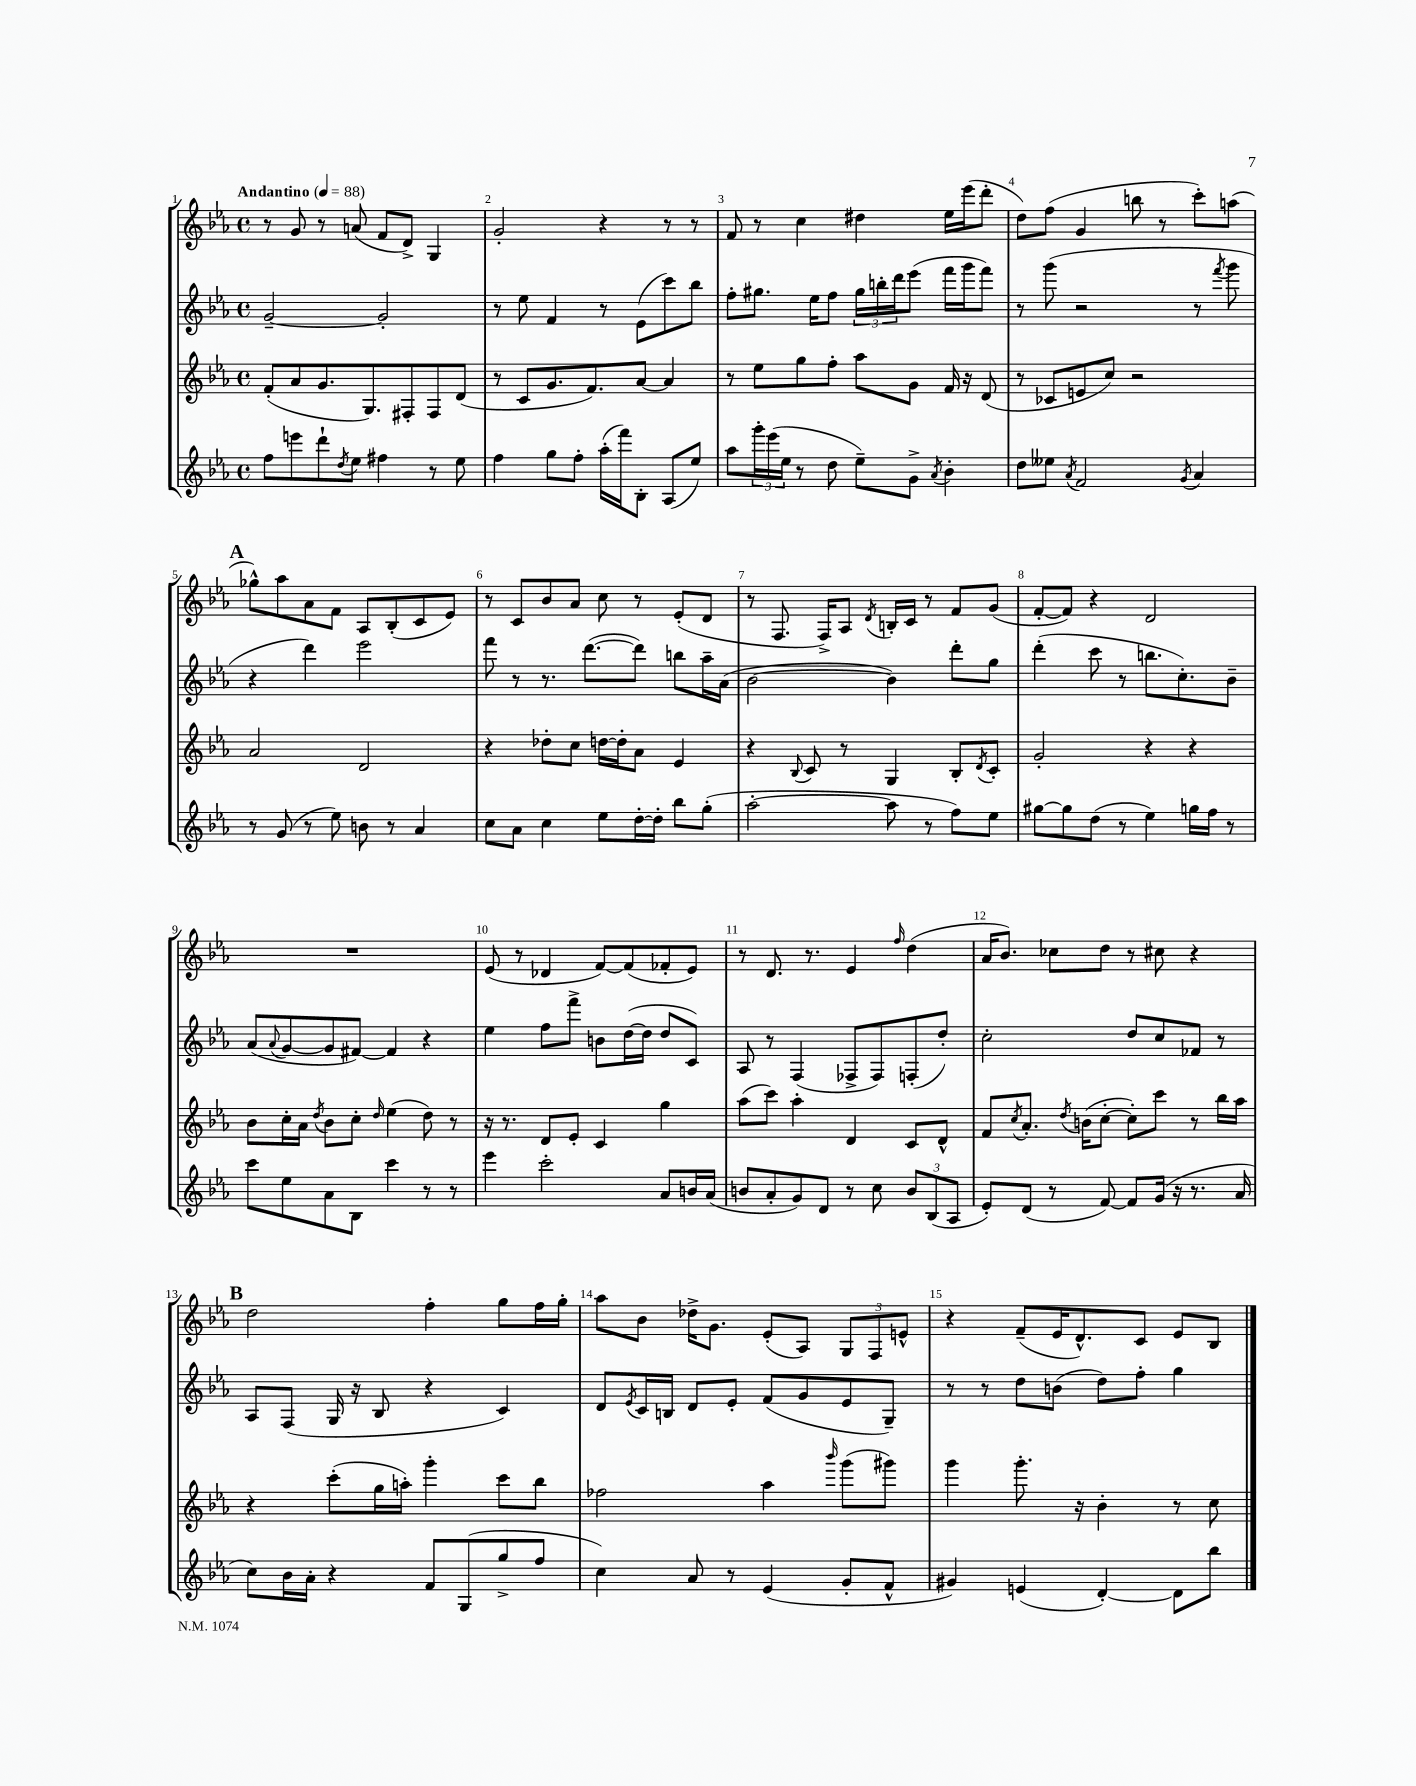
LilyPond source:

<<
\new StaffGroup <<
\new Staff = "s0" {
    \clef treble \key ees \major \defaultTimeSignature \time 4/4 \tempo "Andantino" 4 = 88
    r8 g'8 r8 a'8( f'8 d'8->) g4 |
    g'2-. r4 r8 r8 |
    f'8 r8 c''4 dis''4 ees''16 ees'''16( d'''8-. |
    d''8) f''8( g'4 b''8 r8 c'''8-.) a''8( |
    \mark \markup { \bold "A" } ges''8-^) aes''8 aes'8 f'8 aes8 bes8-.( c'8 ees'8) |
    r8 c'8 bes'8 aes'8 c''8 r8 ees'8-.( d'8 |
    r8 f8. f16->) aes8 \acciaccatura { d'8 } b16-. c'16 r8 f'8 g'8( |
    f'8~-. f'8) r4 d'2 |
    R1 |
    ees'8( r8 des'4 f'8~) f'8( fes'8-. ees'8) |
    r8 d'8. r8. ees'4 \grace { f''16 } d''4( |
    aes'16 bes'8.) ces''8 d''8 r8 cis''8 r4 |
    \mark \markup { \bold "B" } d''2 f''4-. g''8 f''16 g''16-. |
    aes''8 bes'8 des''16-> g'8. ees'8-.( aes8) \tuplet 3/2 { g8 f8 e'8-^ } |
    r4 f'8--( ees'16 d'8.-^) c'8 ees'8 bes8 \bar "|." |
}
\new Staff = "s1" {
    \clef treble \key ees \major \defaultTimeSignature \time 4/4
    g'2~-- g'2-. |
    r8 ees''8 f'4 r8 ees'8( c'''8) bes''8 |
    f''8-. gis''8. ees''16 f''8 \tuplet 3/2 { gis''16 b''16-. d'''16 } ees'''8( f'''16 g'''16 f'''8) |
    r8 g'''8( r2 r8 \acciaccatura { f'''8 } g'''8 |
    \mark \markup { \bold "A" } r4 d'''4) ees'''2 |
    f'''8 r8 r8. d'''8.~( d'''8) b''8 aes''16-- aes'16( |
    bes'2~ bes'4) d'''8-. g''8 |
    d'''4-.( c'''8 r8 b''8. c''8.-.) bes'8-- |
    aes'8( \appoggiatura { aes'8 } g'8~ g'8 fis'8~) fis'4 r4 |
    ees''4 f''8 f'''8-> b'8 d''16~( d''16 d''8 c'8) |
    aes8 r8 f4( fes8-> fes8) f8-.( d''8-.) |
    c''2-. d''8 c''8 fes'8 r8 |
    \mark \markup { \bold "B" } aes8 f8( g16 r16 bes8 r4 c'4) |
    d'8 \acciaccatura { ees'8 } c'16 b16 d'8 ees'8-. f'8( g'8 ees'8 g8--) |
    r8 r8 d''8 b'8( d''8) f''8-. g''4 \bar "|." |
}
\new Staff = "s2" {
    \clef treble \key ees \major \defaultTimeSignature \time 4/4
    f'8-.( aes'8 g'8. g8.) fis8-. fis8 d'8( |
    r8 c'8 g'8. f'8.) aes'8~ aes'4 |
    r8 ees''8 g''8 f''8-. aes''8 g'8 f'16 r16 d'8( |
    r8 ces'8 e'8 c''8) r2 |
    \mark \markup { \bold "A" } aes'2 d'2 |
    r4 des''8-. c''8 d''16~ d''16-. aes'8 ees'4 |
    r4 \appoggiatura { bes8 } c'8 r8 g4 bes8-. \acciaccatura { d'8 } c'8-. |
    g'2-. r4 r4 |
    bes'8 c''16-. aes'16 \acciaccatura { d''8 } bes'8 c''8-. \grace { d''16 } ees''4( d''8) r8 |
    r16 r8. d'8 ees'8-. c'4 g''4 |
    aes''8( c'''8) aes''4-. d'4 c'8 d'8-^ |
    f'8 \acciaccatura { c''8 } aes'8.-. \acciaccatura { d''8 } b'16( c''8~-. c''8-.) c'''8 r8 bes''16 aes''16 |
    \mark \markup { \bold "B" } r4 c'''8-.( g''16 a''16-.) g'''4-. c'''8 bes''8 |
    fes''2 aes''4 \grace { bes'''16 } g'''8( gis'''8) |
    g'''4 g'''8.-. r16 bes'4-. r8 c''8 \bar "|." |
}
\new Staff = "s3" {
    \clef treble \key ees \major \defaultTimeSignature \time 4/4
    f''8 e'''8 d'''8-! \acciaccatura { d''8 } ees''8 fis''4 r8 ees''8 |
    f''4 g''8 f''8-. aes''16-.( f'''16) bes8-. aes8( ees''8) |
    aes''8 \tuplet 3/2 { g'''16-. ees'''16( ees''16 } r8 d''8 ees''8--) g'8-> \acciaccatura { aes'8 } bes'4-. |
    d''8 eeses''8 \acciaccatura { aes'8 } f'2 \acciaccatura { g'8 } aes'4 |
    \mark \markup { \bold "A" } r8 g'8( r8 ees''8) b'8 r8 aes'4 |
    c''8 aes'8 c''4 ees''8 d''16~-. d''16-. bes''8 g''8-.( |
    aes''2~-. aes''8 r8 f''8) ees''8 |
    gis''8~ gis''8 d''8( r8 ees''4) g''16 f''16 r8 |
    c'''8 ees''8 aes'8 bes8 c'''4 r8 r8 |
    ees'''4 c'''2-. aes'8 b'16 aes'16( |
    b'8 aes'8-. g'8) d'8 r8 c''8 \tuplet 3/2 { b'8 bes8( aes8 } |
    ees'8-.) d'8( r8 f'8~) f'8 g'16( r16 r8. aes'16 |
    \mark \markup { \bold "B" } c''8) bes'16 aes'16-. r4 f'8 g8( g''8-> f''8 |
    c''4) aes'8 r8 ees'4( g'8-. f'8-^ |
    gis'4) e'4( d'4~-.) d'8 bes''8 \bar "|." |
}
>>
>>
\layout { \context { \Score \override BarNumber.break-visibility = ##(#f #t #t) barNumberVisibility = #all-bar-numbers-visible } }
